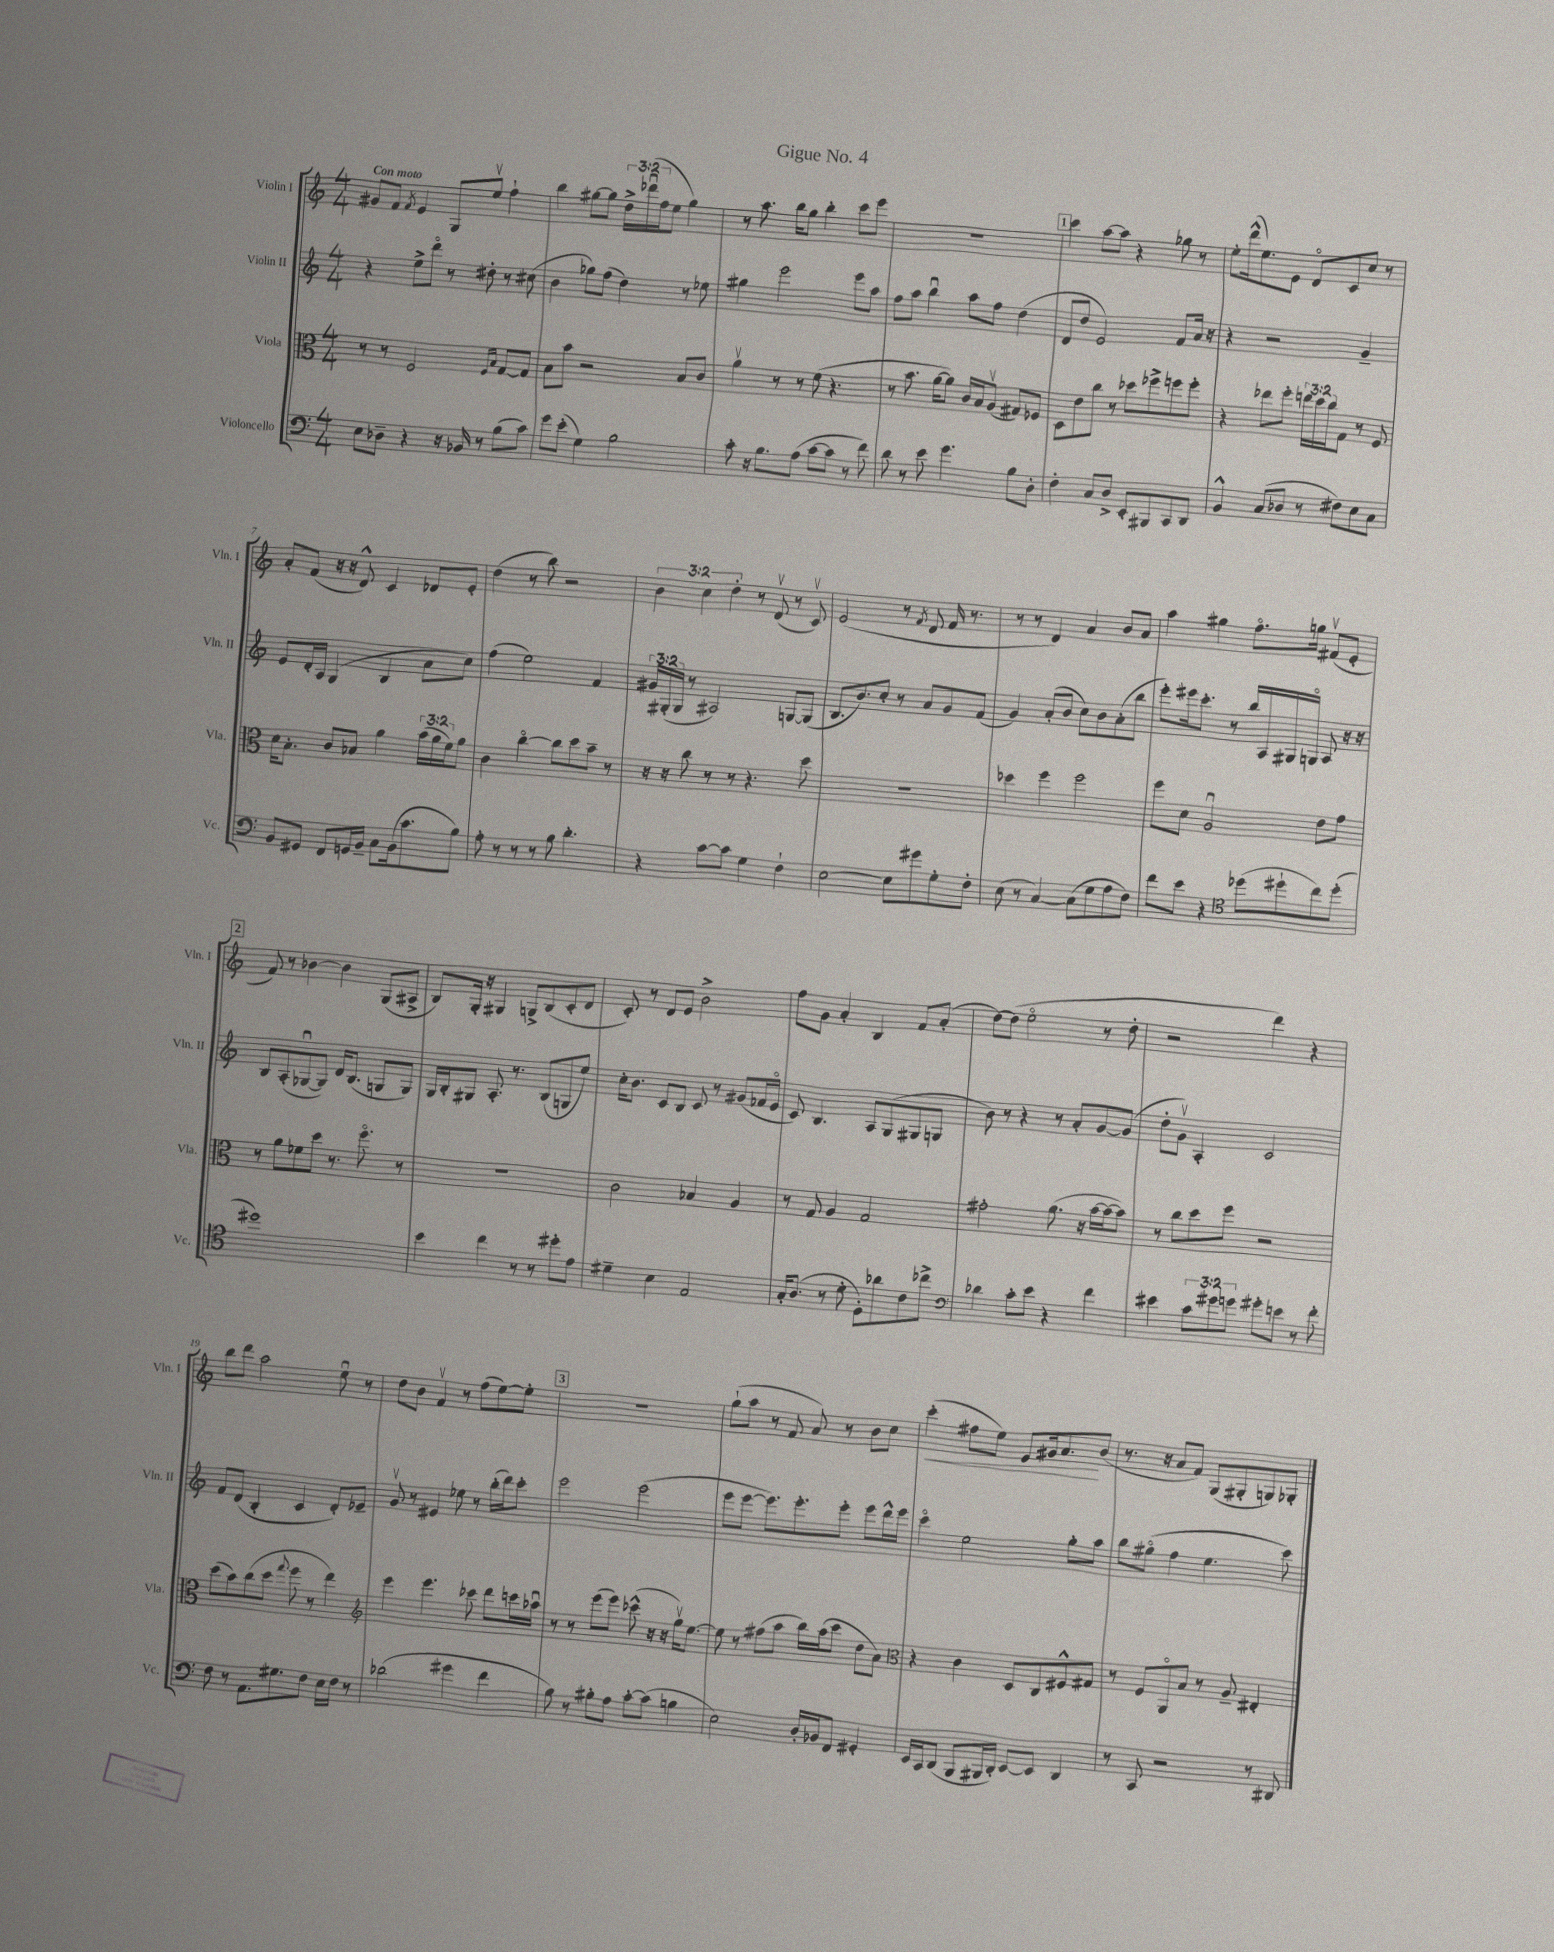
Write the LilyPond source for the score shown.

\header { title = "Gigue No. 4" }
<<
\new StaffGroup <<
\new Staff = "s0" \with { instrumentName = "Violin I" shortInstrumentName = "Vln. I" } {
    \clef treble \key c \major \numericTimeSignature \time 4/4 \override Staff.TupletNumber.text = #tuplet-number::calc-fraction-text \tempo "Con moto"
    gis'8 f'8 \acciaccatura { f'8 } e'4 g8 e''8\upbow f''4-! |
    b''4 gis''8~ gis''8 \tuplet 3/2 { d''16-> des'''16\downbow( f''16 } e''8 gis''4) |
    r8 a''8. b''16 g''8 b''4-. c'''8 e'''8 |
    R1 |
    \mark \markup { \box "1" } c'''4 a''8~ a''8 r4 ges''8 r8 |
    e''8-. d'''16-^( e''8.) e'8 d'8\flageolet c'8 c''8 r8 |
    a'8-. f'8( r16 r16 d'8-^) c'4 des'8 e'8-. |
    d''4( r8 b''8) r2 |
    \tuplet 3/2 { b'4 c''4 d''4-. } r8 d'8\upbow( r8 c'8\upbow) |
    e'2( r8 \acciaccatura { f'8 } d'8 f'16 r8. |
    r8 r8 d'4) a'4 b'8 a'8 |
    a''4 gis''4 f''8.\flageolet g''16 fis'8\upbow( e'8-. |
    \mark \markup { \box "2" } f'8) r8 bes'4~ bes'4 g8( ais8-> |
    b8) g16-. r16 gis4 g8-> b8( c'8-. d'8 |
    c'8-.) r8 d'8 e'8 b'2-> |
    f''8 g'8 a'4-. b4 f'8 a'8-.( |
    d''8~) d''8( e''2\flageolet r8 d''8-. |
    r2 d'''4) r4 |
    b''8 d'''8 a''2 e''8\downbow r8 |
    d''8 b'8 f'4\upbow r8 f''8( e''8~) e''8-. |
    \mark \markup { \box "3" } R1 |
    g''8-!( a''8 r8 f'8 a'8) r8 b'8 c''8 |
    c'''4-.\<( fis''8 e''8) e'8 gis'16 a'8.\! b'8( |
    r8. r16 a'8 f'8) g8( gis8-. g8) ges8-. \bar "|." |
}
\new Staff = "s1" \with { instrumentName = "Violin II" shortInstrumentName = "Vln. II" } {
    \clef treble \key c \major \numericTimeSignature \time 4/4 \override Staff.TupletNumber.text = #tuplet-number::calc-fraction-text
    r4 e''8-> d'''8\flageolet r8 dis''8-. r8 cis''8( |
    b'4 ges''8) f''8( d''4) r8 ees''8 |
    gis''4 e'''2 e'''8 a''8 |
    f''8 a''8 b''4\downbow a''8 f''8 d''4( |
    \mark \markup { \box "1" } d'8 d''8 e'2) f'8 a'16 r16 |
    r4 r2 g'4-- |
    e'8 d'16-. a16 g4( b4 a'8 c''8) |
    f''4( e''2) f'4 |
    \tuplet 3/2 { gis'16 gis16-.( gis16 } r8 ais2) g8~ g8( |
    b8. b'8.) c''8-. r8 a'8 g'8 f'8( |
    g'4) a'8-.( b'8 c''8) b'8 a'8-.( b''8 |
    e'''8-.) eis'''16 c'''8.-. r8 b''16 a16 gis16 g16\flageolet a8 r16 r16 |
    \mark \markup { \box "2" } b8 a8-.( ges8~\downbow ges8) d'16 b8.( g8 g8) |
    g16 b16-. gis8 a8.-. r8. b8( g8 e''8) |
    c''16-. b'8. c'8 b8 c'8 r8 gis'8( fes'16 e'16\flageolet |
    c'8) b4. a8 g8( gis8 g8 |
    b'8) r8 r4 r8 a'8-. g'8~ g'8( |
    d''8-. g'8\upbow) a4-. c'2 |
    f'8 d'8( b4-. c'4 d'8-.) ees'8-- |
    g'8\upbow r8 eis'4 ees''8 r8 b''16-.( d'''16) c'''8-. |
    \mark \markup { \box "3" } e'''2 e'''2( |
    e'''8 e'''8~ e'''8.) e'''8.-. e'''8-. e'''8 d'''16-^ e'''16 |
    c'''4\flageolet e''2 g''8-. a''8 |
    b''8 gis''8\flageolet( f''4 e''4. c'''8) \bar "|." |
}
\new Staff = "s2" \with { instrumentName = "Viola" shortInstrumentName = "Vla." } {
    \clef alto \key c \major \numericTimeSignature \time 4/4 \override Staff.TupletNumber.text = #tuplet-number::calc-fraction-text
    r8 r8 f2 \grace { f16 b16 } g8~ g8 |
    b8 b'8 r2 b8 c'8 |
    a'4\upbow r8 r8 f'8( r4. |
    r8 b'8. a'16~ a'8) c'16 b16 a8\upbow( gis8) fes8 |
    \mark \markup { \box "1" } d8 e'8 c''8 r8 des''8 fes''8-> f''8 f''8-. |
    r4 ees''8 f''8-. \tuplet 3/2 { e''16 d''16 c''16 } g8 r8 f8 |
    d'16 b8.-. c'8 bes8 a'4 \tuplet 3/2 { b'16( a'16 f'16) } a'8 |
    c'4 c''4~\flageolet c''8 d''8 b'8-- r8 |
    r16 r16 c''8 r8 r8 r4. d''8 |
    R1 |
    des''4 f''4 f''2 |
    f''8 d'8 a2\downbow e'8 g'8 |
    \mark \markup { \box "2" } r8 a'8 fes'8 d''8 r8. f''8.\flageolet r8 |
    R1 |
    c'2 bes4 a4 |
    r8 g8 a4 g2 |
    gis'2-. a'8.( r16 b'16~ b'16~ b'8) |
    r8 c''8 d''8 f''8 r2 |
    d''8( b'8) c''8( d''8 \appoggiatura { g''8 } f''8 r8 e''4) |
    \clef treble e'''4 e'''4. ces'''8 d'''8 c'''16 aes''16\downbow |
    \mark \markup { \box "3" } r8 r8 e'''8( e'''8) ces'''8-^( r16 r16 g''16\upbow) e''8.~ |
    e''8 r8 fis''8( a''8 b''16) a''16( c'''8 d''8 a'8) |
    \clef alto r4 c'4 d8 c8 fis8-^ gis8 |
    r8 f8 a,8\flageolet b8 r8 a8-- eis4-. \bar "|." |
}
\new Staff = "s3" \with { instrumentName = "Violoncello" shortInstrumentName = "Vc." } {
    \clef bass \key c \major \numericTimeSignature \time 4/4 \override Staff.TupletNumber.text = #tuplet-number::calc-fraction-text
    e8 des8-- r4 r16 bes,16 r8 b8( c'8) |
    g'8 e'8-.( g4) b2 |
    c'8-. r16 b8. a8( c'8~ c'8 r8 f'8) |
    d'8 r8 e'8 g'4. b8 d8-. |
    \mark \markup { \box "1" } f4-. c8 d8-> e,8-. bis,,8 c,8 d,8 |
    b,4-^ c8( des8 r8 fis8) e8 c8 |
    b,8 gis,8 f,8 g,16 b,16-- c8 b,16( c'8. b8) |
    a8-. r8 r8 r8 b8 d'4.-. |
    r4 c'8~ c'8 g4 f4-! |
    e2~ e8 gis'8 g8-. f8-. |
    e8( r8 c4~) c8( g8 a8 f8) |
    f'8 e'8 r4 \clef tenor des''8( dis''8-! c''8) dis''8-.( |
    \mark \markup { \box "2" } dis''1) |
    b'4 c''4 r8 r8 dis''8-. e'8 |
    dis'4-- b4 e2 |
    g16-. a8.( r8 d'8-. d8-.) aes'8 c'8 ces''8-> |
    \clef bass des'4 c'8-. e'8 r4 f'4 |
    eis'4 \tuplet 3/2 { c'8 gis'8 g'8 } gis'8-. e'8 r8 f'8-. |
    f8 r8 a,8. gis8. f8 e16 f16 r8 |
    des'2( gis'4 f'4 |
    \mark \markup { \box "3" } b8) r8 bis8-. a8 c'8~-. c'8( b4 |
    e2) d16-. bes,16 f,8 gis,4-. |
    e,16 c,16 d,8( b,,8 bis,,16 d,16-.) e,8~ e,8 d,4 |
    r8 c,8 r2 r8 dis,8 \bar "|." |
}
>>
>>
